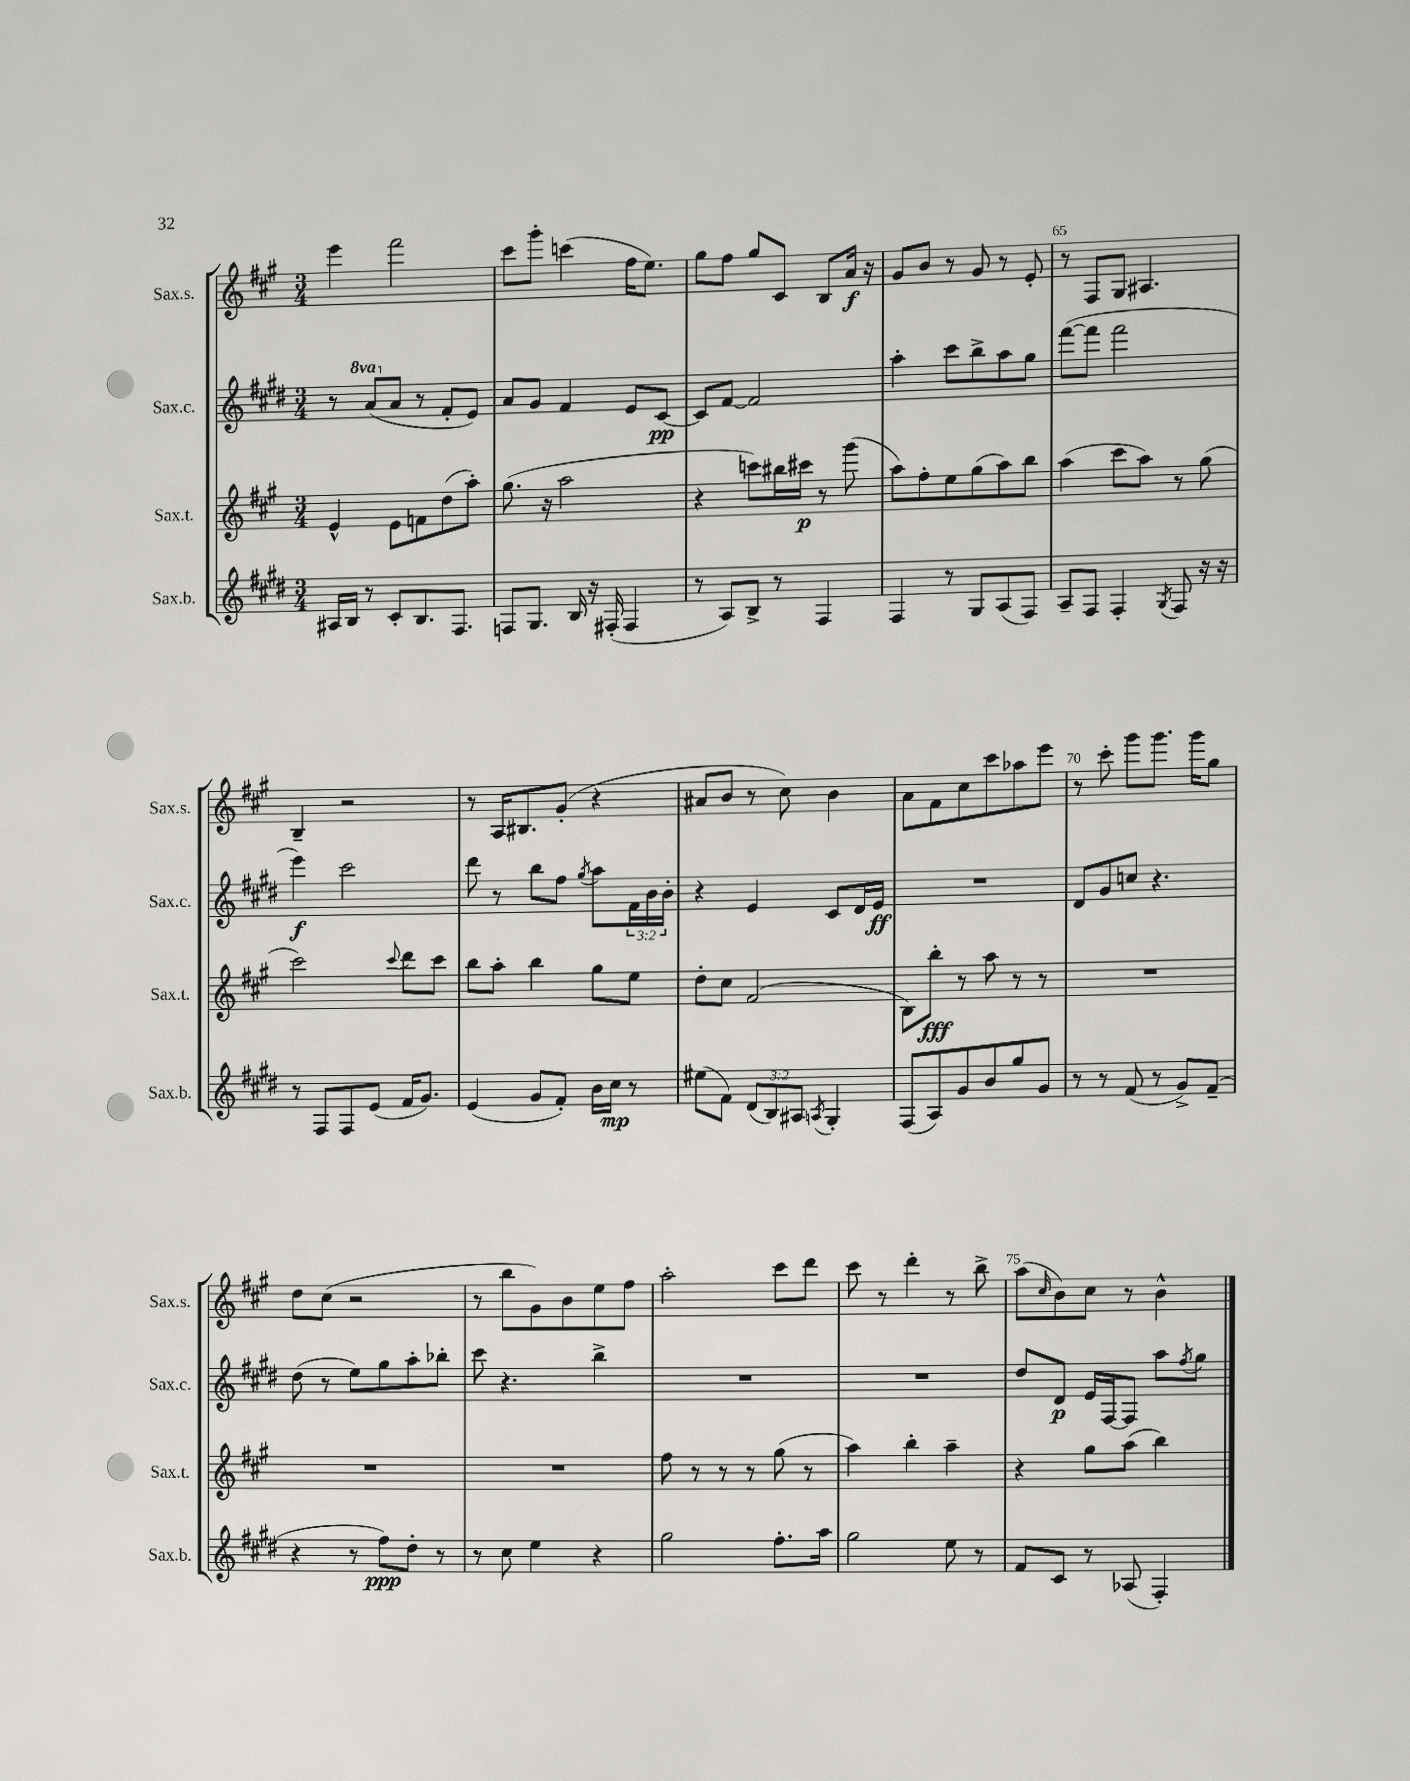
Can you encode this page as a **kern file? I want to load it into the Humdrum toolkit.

**kern	**dynam	**kern	**dynam	**kern	**dynam	**kern	**dynam
*part4	*part4	*part3	*part3	*part2	*part2	*part1	*part1
*staff4	*staff4	*staff3	*staff3	*staff2	*staff2	*staff1	*staff1
*I"Sax.b.	*	*I"Sax.t.	*	*I"Sax.c.	*	*I"Sax.s.	*
*I'Sax.b.	*	*I'Sax.t.	*	*I'Sax.c.	*	*I'Sax.s.	*
*clefG2	*	*clefG2	*	*clefG2	*	*clefG2	*
*k[f#c#g#d#]	*	*k[f#c#g#]	*	*k[f#c#g#d#]	*	*k[f#c#g#]	*
*M3/4	*	*M3/4	*	*M3/4	*	*M3/4	*
=61	=61	=61	=61	=61	=61	=61	=61
16A#X/LL	.	4e^^/	.	8r	.	4eee\	.
16B/JJ	.	.	.	.	.	.	.
*	*	*	*	*8va	*	*	*
8r	.	.	.	(8aa/L	.	.	.
*	*	*	*	*X8va	*	*	*
8c#'/L	.	8e\L	.	8a/J	.	2fff#\	.
8.B/	.	8fn\	.	8r	.	.	.
.	.	(8dd\	.	8f#'/L	.	.	.
8.F#/J	.	.	.	.	.	.	.
.	.	8aa'\J)	.	8e/J)	.	.	.
=62	=62	=62	=62	=62	=62	=62	=62
8Fn/L	.	(8.gg#\	.	8a/L	.	8ccc#\L	.
8.G#/J	.	.	.	8g#/J	.	8ggg#'\J	.
.	.	16r	.	.	.	.	.
.	.	2aa\	.	4f#/	.	(4cccn\	.
16B/	.	.	.	.	.	.	.
16r	.	.	.	.	.	.	.
(16F#X'/	.	.	.	.	.	.	.
4F#/	.	.	.	8e/L	.	16ff#\KL	.
.	.	.	.	.	.	8.ee\J)	.
.	.	.	.	[8c#/J	pp	.	.
=63	=63	=63	=63	=63	=63	=63	=63
8r	.	4r	.	8c#/L]	.	8gg#\L	.
8A/L)	.	.	.	[8f#/J	.	8ff#\J	.
8B^/J	.	8cccn\L)	.	2f#/]	.	8gg#/L	.
8r	.	16bb#X\L	.	.	.	8c#/J	.
.	.	16ccc#X\JJ	p	.	.	.	.
4F#/	.	8r	.	.	.	8B/L	.
.	.	(8ggg#\	.	.	.	16a/Jk	f
.	.	.	.	.	.	16r	.
=64	=64	=64	=64	=64	=64	=64	=64
4F#/	.	8aa\L)	.	4aa'\	.	8g#/L	.
.	.	8ff#'\	.	.	.	8b/J	.
8r	.	8ee\	.	8ccc#\L	.	8r	.
8G#/L	.	(8gg#\	.	8bb^\	.	8g#/	.
(8A/	.	8aa\)	.	8aa\	.	8r	.
8F#/J)	.	8bb\J	.	8gg#\J	.	8e'/	.
=65	=65	=65	=65	=65	=65	=65	=65
8A~/L	.	(4aa\	.	([8fff#\L	.	8r	.
8F#/J	.	.	.	8fff#\J]	.	8F#/L	.
4F#'/	.	8ccc#\L	.	2fff#\	.	8G#/J	.
.	.	8aa\J)	.	.	.	4.A#X/	.
8qG#/	.	.	.	.	.	.	.
8F#/	.	8r	.	.	.	.	.
16r	.	(8gg#\	.	.	.	.	.
16r	.	.	.	.	.	.	.
!!LO:LB:g=z
=66	=66	=66	=66	=66	=66	=66	=66
8r	.	2ccc#\)	.	4eee\)	f	4B~/	.
8F#/L	.	.	.	.	.	.	.
8F#/	.	.	.	2ccc#\	.	2r	.
(8e/J	.	.	.	.	.	.	.
.	.	8qqccc#/	.	.	.	.	.
16f#/KL	.	8ddd\L	.	.	.	.	.
8.g#/J)	.	.	.	.	.	.	.
.	.	8ccc#\J	.	.	.	.	.
=67	=67	=67	=67	=67	=67	=67	=67
(4e/	.	8bb\L	.	8ddd#\	.	8r	.
.	.	8aa'\J	.	8r	.	16A/KL	.
.	.	.	.	.	.	8.B#X/	.
8g#/L	.	4bb\	.	8bb\L	.	.	.
8f#'/J)	.	.	.	8ff#\J	.	(8g#'/J	.
.	.	.	.	8qgg#/	.	.	.
16b\LL	.	8gg#\L	.	8aa\L	.	4r	.
16cc#\JJ	mp	.	.	.	.	.	.
8r	.	8ee\J	.	24f#\L	.	.	.
.	.	.	.	24b\	.	.	.
.	.	.	.	24b'\JJ	.	.	.
=68	=68	=68	=68	=68	=68	=68	=68
(8ee#X\L	.	8dd'\L	.	4r	.	8a#X/L	.
8f#\J)	.	8cc#\J	.	.	.	8b/J	.
(12d#/L	.	(2f#/	.	4e/	.	8r	.
12B/)	.	.	.	.	.	.	.
.	.	.	.	.	.	8cc#\)	.
12A#X/J	.	.	.	.	.	.	.
8qAn/	.	.	.	.	.	.	.
4G#'/	.	.	.	8c#/L	.	4b\	.
.	.	.	.	16d#/L	.	.	.
.	.	.	.	16e/JJ	ff	.	.
=69	=69	=69	=69	=69	=69	=69	=69
(8F#/L	.	8B\L)	.	2.r	.	8a\L	.
8A/)	.	8bb'\J	fff	.	.	8f#\	.
8g#/	.	8r	.	.	.	8cc#\	.
8b/	.	8aa\	.	.	.	8ccc#\	.
8gg#/	.	8r	.	.	.	8aa-X\	.
8g#/J	.	8r	.	.	.	8eee\J	.
=70	=70	=70	=70	=70	=70	=70	=70
8r	.	2.r	.	8d#/L	.	8r	.
8r	.	.	.	8g#/	.	8ccc#'\	.
(8f#/	.	.	.	8ccn/J	.	8ggg#\L	.
8r	.	.	.	4.r	.	8.ggg#\J	.
8g#^/L)	.	.	.	.	.	.	.
.	.	.	.	.	.	16ggg#\KL	.
(8f#~/J	.	.	.	.	.	8gg#\J	.
!!LO:LB:g=z
=71	=71	=71	=71	=71	=71	=71	=71
4r	.	2.r	.	(8dd#\	.	8dd\L	.
.	.	.	.	8r	.	(8cc#\J	.
8r	.	.	.	8ee\L)	.	2r	.
8ff#\L)	ppp	.	.	8gg#\	.	.	.
8dd#'\J	.	.	.	8aa'\	.	.	.
8r	.	.	.	8bb-X'\J	.	.	.
=72	=72	=72	=72	=72	=72	=72	=72
8r	.	2.r	.	8ccc#\	.	8r	.
8cc#\	.	.	.	4.r	.	8bb\L	.
4ee\	.	.	.	.	.	8g#\)	.
.	.	.	.	.	.	8b\	.
4r	.	.	.	4bb^\	.	8ee\	.
.	.	.	.	.	.	8ff#\J	.
=73	=73	=73	=73	=73	=73	=73	=73
2gg#\	.	8ff#\	.	2.r	.	2aa'\	.
.	.	8r	.	.	.	.	.
.	.	8r	.	.	.	.	.
.	.	8r	.	.	.	.	.
8.ff#'\L	.	(8gg#\	.	.	.	8ccc#\L	.
.	.	8r	.	.	.	8ddd\J	.
16aa\Jk	.	.	.	.	.	.	.
=74	=74	=74	=74	=74	=74	=74	=74
2gg#\	.	4aa\)	.	2.r	.	8ccc#\	.
.	.	.	.	.	.	8r	.
.	.	4bb'\	.	.	.	4ddd'\	.
8ee\	.	4aa~\	.	.	.	8r	.
8r	.	.	.	.	.	8bb^\	.
=75	=75	=75	=75	=75	=75	=75	=75
8f#/L	.	4r	.	8dd#/L	.	(8aa\L	.
.	.	.	.	.	.	16qqcc#/	.
8c#/J	.	.	.	8d#/J	p	8b\)	.
8r	.	8gg#\L	.	16e/LL	.	8cc#\J	.
.	.	.	.	[16F#/J	.	.	.
(8A-X/	.	(8aa\J	.	8F#/J]	.	8r	.
4F#'/)	.	4bb\)	.	8aa\L	.	4b^^\	.
.	.	.	.	8qff#/	.	.	.
.	.	.	.	8gg#\J	.	.	.
==	==	==	==	==	==	==	==
*-	*-	*-	*-	*-	*-	*-	*-
